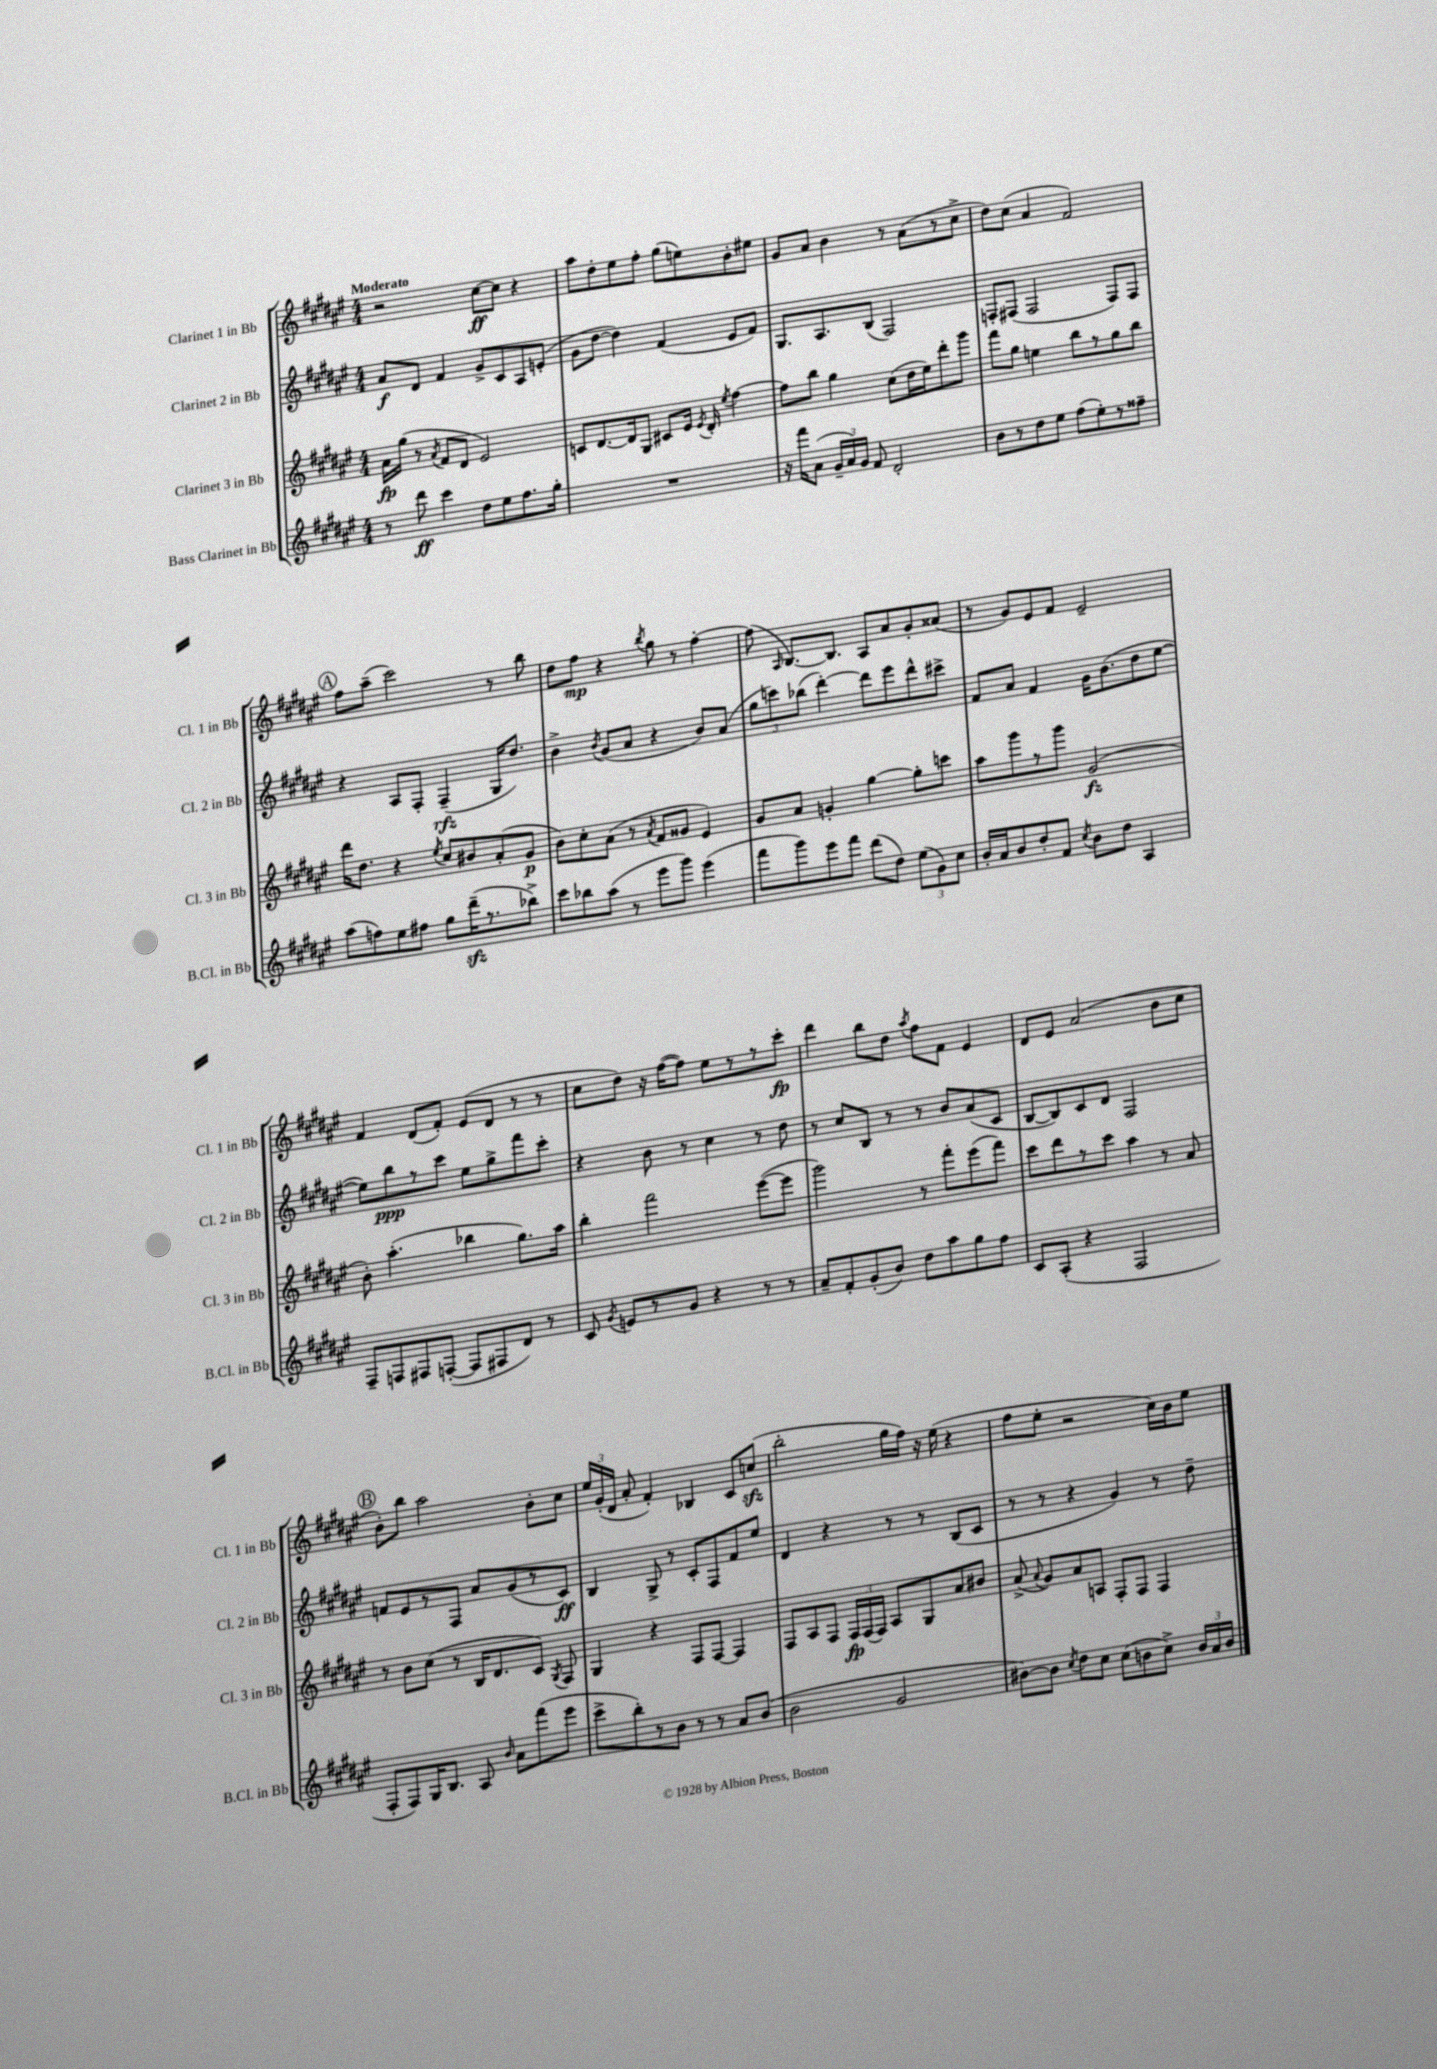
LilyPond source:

<<
\new StaffGroup <<
\new Staff = "s0" \with { instrumentName = "Clarinet 1 in Bb" shortInstrumentName = "Cl. 1 in Bb" } {
    \clef treble \key fis \major \numericTimeSignature \time 4/4 \tempo "Moderato"
    \autoBeamOff r2 cis''8[~\ff cis''8] r4 |
    ais''8[ dis''8-. eis''8 fis''8]-. gis''8[( e''8) b'8-. eis''8] |
    gis'8[ ais'8] b'4 r8 ais'8[( r8 cis''8]-> |
    dis''8[) cis''8]( ais'4 fis'2) |
    \mark \markup { \circle "A" } fis''8[ ais''8]--( cis'''2) r8 b''8 |
    dis''8[ fis''8]\mp r4 \acciaccatura { b''8 } gis''8 r8 fis''4~-. |
    fis''8( \grace { ais16 } b8.[~) b8.] ais8[ ais'8 gis'8-. aisis'8]( |
    r8 gis'8[) eis'8 fis'8] eis'2-- |
    fis'4 dis'8[( fis'8]-.) eis'8[( dis'8] r8 r8 |
    cis''8[ dis''8]) r16 fis''16[~( fis''8]) eis''8[ r8 r8 cis'''8]-.\fp |
    dis'''4 b''8[ dis''8] \acciaccatura { ais''8 } fis''8[ fis'8] eis'4 |
    dis'8[ eis'8] ais'2( b'8[ cis''8] |
    \mark \markup { \circle "B" } b'8[-.) b''8] ais''2 b'8[-. cis''8] |
    \tuplet 3/2 { eis''16[ gis'16-.( dis'16] } ais'8-. fis'4-.) bes4 cis'8[ c''8]\sfz( |
    b''2-. gis''16[ fis''16]) r16 eis''16( r4 |
    fis''8[ eis''8]-. r2 cis''16[) b'16 eis''8] \bar "|." |
}
\new Staff = "s1" \with { instrumentName = "Clarinet 2 in Bb" shortInstrumentName = "Cl. 2 in Bb" } {
    \clef treble \key fis \major \numericTimeSignature \time 4/4
    \autoBeamOff ais'8[\f dis'8] fis'4 gis'8[-> cis'8 ais8 e'8]-.( |
    gis'8[ dis''8]~ dis''4) fis'4( eis'8[ fis'8]) |
    gis8.[ ais8. b8]( fis2) |
    f8[-. fis8]( fis2 fis8[) fis8] |
    \mark \markup { \circle "A" } r4 ais8[ fis8]-. fis4--\rfz( gis16[ dis''8.]) |
    b'4-> \acciaccatura { b'8 } gis'8[( ais'8] r4 b'8[) ais'8]( |
    \tuplet 3/2 { gis''8[ c'''8) bes''8]( } dis'''4~-.) dis'''8[ eis'''8 dis'''8-^ cis'''8]-> |
    fis'8[ ais'8] fis'4 gis'16[ b'8.( dis''8 eis''8]~ |
    eis''8[) b''8\ppp r8 cis'''8] eis''8[ gis''8-> fis'''8 cis'''8]-. |
    r4 b'8 r8 cis''4 r8 dis''8 |
    r8 cis''8[ b8] r8 r8 b'8[ ais'8( cis'8] |
    b8[~ b8) cis'8 dis'8] fis2 |
    \mark \markup { \circle "B" } f'8[ eis'8 r8 fis8] ais'8[ gis'8( r8 cis'8]\ff) |
    b4 gis8-> r8 cis'8[-. fis8 fis'8 eis''8] |
    dis'4 r4 r8 r8 b8[( cis'8] |
    r8 r8 r4 gis'4) r8 dis''8-- \bar "|." |
}
\new Staff = "s2" \with { instrumentName = "Clarinet 3 in Bb" shortInstrumentName = "Cl. 3 in Bb" } {
    \clef treble \key fis \major \numericTimeSignature \time 4/4
    \autoBeamOff ais'16[\fp gis''16]( r8 \acciaccatura { ais'8 } fis'8[ dis'8] eis'2) |
    c'8[ dis'8.~ dis'16 gis8] cis'8[ eis'16] \acciaccatura { eis'8 } dis'16-. \acciaccatura { eis''8 } fis''4~ |
    fis''8[ b''8] gis''4 cis''8[( dis''16 eis''16) dis'''8-. gis'''8] |
    fis'''8[ gis''8] e''4 b''8[ r8 gis''8 b''8] |
    \mark \markup { \circle "A" } dis'''16[ dis''8.] r4 \acciaccatura { eis''8 } cis''8[ bis'8 ais'8-.( gis'8]\p |
    b'8[) cis''8-. ais'8]( r8 \acciaccatura { ais'8 } fis'8[ gisis'8] eis'4) |
    gis'8[ ais'8] g'4-. gis''4~ gis''8[-. c'''8] |
    ais''8[ gis'''8 r8 gis'''8] gis'2\fz( |
    b'8-.) ais''4.-.( bes''4 gis''8.[) ais''16] |
    b''4-. fis'''2 eis'''8[~( eis'''8] |
    gis'''2) r8 fis'''8[-. eis'''8( fis'''8]) |
    cis'''8[ dis'''8 r8 cis'''8] ais''4 r8 ais'8 |
    \mark \markup { \circle "B" } r8 b'8[ cis''8]( r8 b16[ dis'8. cis'8]) \acciaccatura { gis8 } fis8 |
    gis4 r4 fis8[ fis8]~ fis4 |
    fis8[ ais8 fis8] \tuplet 3/2 { fis16[\fp fis16( fis16]) } ais8[ gis8 ais'8 bis'8] |
    ais'8->( \appoggiatura { ais'8 } gis'8[) ais'8 a8] fis8[-. fis8] fis4 \bar "|." |
}
\new Staff = "s3" \with { instrumentName = "Bass Clarinet in Bb" shortInstrumentName = "B.Cl. in Bb" } {
    \clef treble \key fis \major \numericTimeSignature \time 4/4
    \autoBeamOff r8 dis'''8\ff cis'''4 dis''8[ eis''8 fis''8. gis''16]-. |
    R1 |
    r16 fis'''16[ ais'8]( \tuplet 3/2 { gis'16[-- ais'16) gis'16] } fis'8 dis'2-. |
    b'8[ r8 dis''8 eis''8] fis''8[( eis''8-.) r8 fisis''8]-- |
    \mark \markup { \circle "A" } ais''8[( f''8) eis''8 fis''8] gis''8[ dis'''16--\sfz( r8. bes''8]->) |
    cis'''8[ bes''8 ais''8]( r8 eis'''8[ gis'''8]) eis'''4( |
    fis'''8[ gis'''8) eis'''8 fis'''8] dis'''8[( dis''8]) \tuplet 3/2 { eis''8[( gis'8) cis''8] } |
    b'16[-. ais'16 b'8 dis''8-. fis'8] \acciaccatura { cis''8 } b'8[ dis''8] ais4 |
    fis8[-- f8 fis8 f8]~-.( f8[ fis8 dis'8]) r8 |
    cis'8 \acciaccatura { gis'8 } e'8[ r8 gis'8] r4 r8 r8 |
    ais'8[-- fis'8-. gis'8-.( b'8]) dis''8[ ais''8 gis''8 fis''8] |
    cis'8[ ais8]-.( r4 fis2 |
    \mark \markup { \circle "B" } fis8[-. fis8) gis16 b8.] ais8 \grace { b'16 } ais'8[ fis'''8( eis'''8] |
    cis'''8[-> b''8-.) r8 b'8] r8 r8 ais'8[ b'8]( |
    b'2 gis'2 |
    bis'8[~) bis'8] \acciaccatura { cis''8 } dis''8[ cis''8] cis''8[( b'8 cis''8]->) \tuplet 3/2 { b'16[ ais'16 b'16] } \bar "|." |
}
>>
>>
\layout { \context { \Score \remove "Bar_number_engraver" } }
